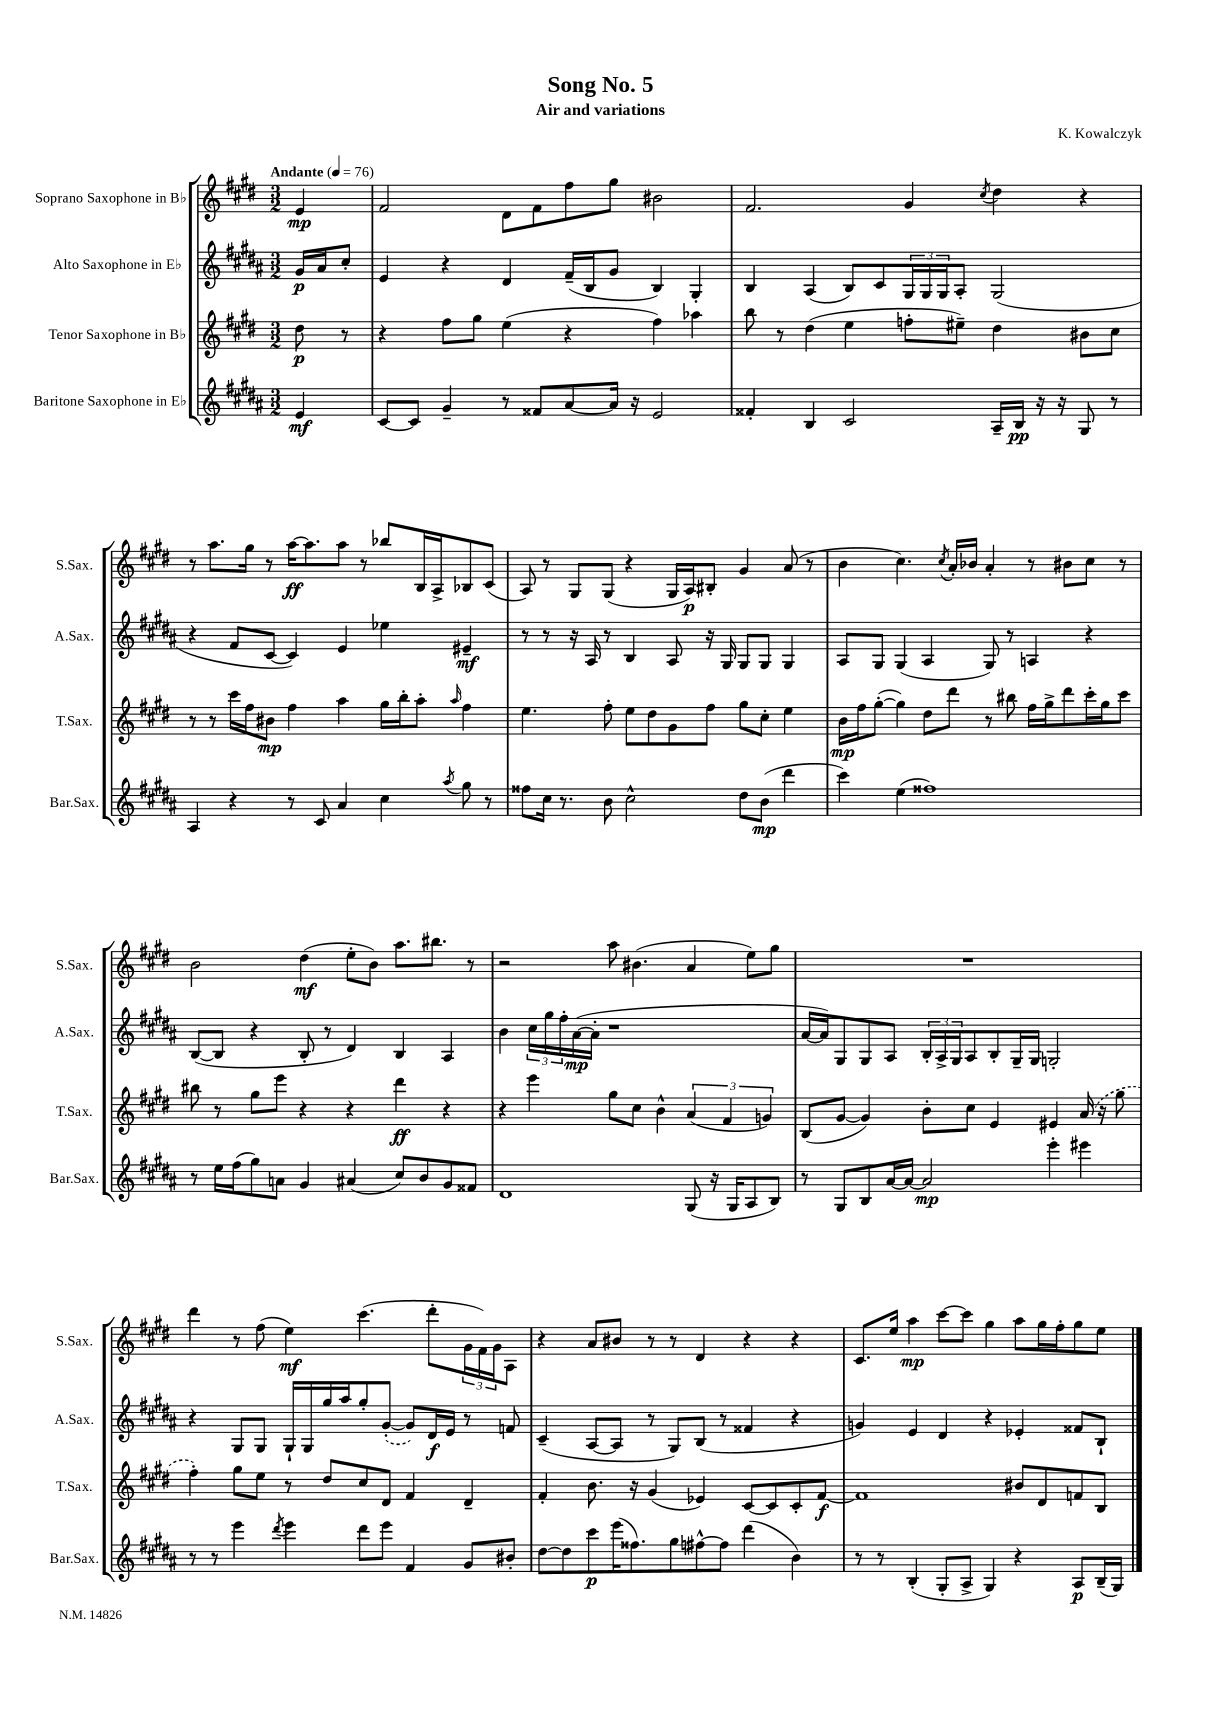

**kern	**kern	**kern	**kern
*staff4	*staff3	*staff2	*staff1
*clefG2	*clefG2	*clefG2	*clefG2
*k[f#c#g#d#a#]	*k[f#c#g#d#]	*k[f#c#g#d#a#]	*k[f#c#g#d#]
*M3/2	*M3/2	*M3/2	*M3/2
*MM76	*MM76	*MM76	*MM76
4e/	8dd#\	16g#/LL	4e/
.	.	16a#/J	.
.	8r	8cc#'/J	.
=	=	=	=
[8c#/L	4r	4e/	2f#/
8c#/]J	.	.	.
4g#~/	8ff#\L	4r	.
.	8gg#\J	.	.
8r	(4ee\	4d#/	8d#\L
8f##/L	.	.	8f#\
[8a#/	4r	(16f#~/LL	8ff#\
.	.	16B/J	.
16a#/]Jk	.	8g#/J	8gg#\J
16r	.	.	.
2e/	4ff#\)	4B/)	2b#\
.	4aa-\	4G#'/	.
=	=	=	=
4f##'/	8bb\	4B/	2.f#/
.	8r	.	.
4B/	(4dd#\	(4A#/	.
2c#/	4ee\	8B/L)	.
.	.	8c#/	.
.	8ff'\L	24G#/L	4g#/
.	.	24G#/	.
.	.	24G#/J	.
.	8ee#~\J)	8A#'/J	.
.	.	.	8qcc#/
16A#~/LL	4dd#\	(2G#/	4dd#\
16B/JJ	.	.	.
16r	.	.	.
16r	.	.	.
8G#/	8b#\L	.	4r
8r	8cc#\J	.	.
=	=	=	=
4A#/	8r	4r	8r
.	8r	.	8.aa\L
4r	16ccc#\LL	8f#/L	.
.	16ff#\J	.	16gg#\Jk
.	8b#\J	[8c#/J	8r
8r	4ff#\	4c#/])	[16aa\LK
.	.	.	8.aa\]
8c#/	.	.	.
4a#/	4aa\	4e/	8aa\J
.	.	.	8r
4cc#\	16gg#\LL	4ee-\	8bb-/L
.	16bb'\J	.	.
.	8aa'\J	.	16B/L
.	.	.	16A^/J
8qaa#/	16qqaa/	.	.
8gg#\	4ff#\	4e#~/	8B-/
8r	.	.	(8c#/J
=	=	=	=
8ff##\L	4.ee\	8r	8A/)
16cc#\Jk	.	8r	8r
8.r	.	.	.
.	.	16r	8G#/L
.	.	16A#/	.
8b\	8ff#'\	8r	(8G#/J
2cc#^^\	8ee\L	4B/	4r
.	8dd#\	.	.
.	8g#\	8A#/	16G#/LL
.	.	.	16A/J)
.	8ff#\J	16r	8B#'/J
.	.	16G#/	.
8dd#\L	8gg#\L	8G#/L	4g#/
(8b\J	8cc#'\J	8G#/J	.
4ddd#\	4ee\	4G#/	(8a/
.	.	.	8r
=	=	=	=
4ccc#\)	16b\LL	8A#/L	4b\
.	16ff#\J	.	.
.	([8gg#'\J	8G#/J	.
(4ee\	4gg#\])	(4G#/	4.cc#\)
1ff##)	8dd#\L	4A#/	.
.	.	.	8qcc#/
.	8ddd#\J	.	16a'/LL
.	.	.	16b-/JJ
.	8r	8G#/)	4a'/
.	8bb#\	8r	.
.	16ff#\LL	4A/	8r
.	16gg#^\J	.	.
.	8ddd#\	.	8b#\L
.	16ccc#'\L	4r	8cc#\J
.	16gg#\J	.	.
.	8ccc#\J	.	8r
=	=	=	=
8r	8bb#\	([8B/L	2b\
16ee\LL	8r	8B/]J	.
(16ff#\J	.	.	.
8gg#\)	8gg#\L	4r	.
8a\J	8eee\J	.	.
4g#/	4r	8B'/	(4dd#\
.	.	8r	.
(4a#/	4r	4d#/)	8ee'\L
.	.	.	8b\J)
8cc#/L)	4ddd#\	4B/	8.aa\L
8b/	.	.	.
.	.	.	8.bb#\J
8g#/	4r	4A#/	.
8f##/J	.	.	8r
=	=	=	=
1d#	4r	4b\	2r
.	4eee\	24cc#\LL	.
.	.	24gg#\	.
.	.	24ff#'\	.
.	.	([16a#\	.
.	.	16a#'\]JJ	.
.	8gg#\L	1r	8aa\
.	8cc#\J	.	(4.b#\
.	4b^^\	.	.
(8G#/	(6a/	.	4a/
16r	.	.	.
.	6f#/	.	.
16G#/LK	.	.	.
8A#/	.	.	8ee\L)
.	6g/)	.	.
8B/J)	.	.	8gg#\J
=	=	=	=
8r	(8B/L	[16a#/LL	1.r
.	.	16a#/]J)	.
8G#/L	[8g#/J	8G#/	.
8B/	4g#/])	8G#/	.
[16a#/L	.	8A#/J	.
16a#/_JJ	.	.	.
2a#/]	8b'\L	24B'/LL	.
.	.	24A#^/	.
.	.	24G#/J	.
.	8cc#\J	8A#/	.
.	4e/	8B'/	.
.	.	16G#~/L	.
.	.	16G#/JJ	.
4eee'\	4e#/	2G'/	.
4eee#\	(16a/	.	.
.	16r	.	.
.	8gg#\	.	.
=	=	=	=
8r	4ff#'\)	4r	4ddd#\
8r	.	.	.
4eee\	8gg#\L	8G#/L	8r
.	8ee\J	8G#/J	(8ff#\
8qddd#/	.	.	.
4eee\	8r	16G#`/LL	4ee\)
.	.	16G#/	.
.	8dd#/L	16gg#/	.
.	.	16aa#/J	.
8ddd#\L	8cc#/	8gg#'/	(4.ccc#\
8eee\J	8d#/J	([8g#'/J	.
4f#/	4f#/	8g#/]L)	.
.	.	16d#/L	8ddd#'\L
.	.	16e/JJ	.
8g#/L	4d#~/	8r	24g#\L
.	.	.	24f#\)
.	.	.	24g#\J
8b#'/J	.	8f/	8A\J
=	=	=	=
[8dd#\L	4f#'/	(4c#~/	4r
8dd#\]	.	.	.
8ccc#\	8.b\	[8A#/L	8a/L
(16eee\K	.	8A#/]J	8b#/J
8.ff##\)	16r	.	.
.	(4g#/	8r	8r
8gg#\	.	8G#/L)	8r
[8ff#^^\	4e-/)	(8B/J	4d#/
8ff#\]J	.	8r	.
(4ddd#\	[8c#/L	4f##/	4r
.	8c#/]	.	.
4b\)	8c#'/	4r	4r
.	[8f#/J	.	.
=	=	=	=
8r	1f#]	4g/)	8.c#/L
8r	.	.	.
.	.	.	16ee/Jk
(4B'/	.	4e/	4aa\
8G#'/L	.	4d#/	[8ccc#\L
8A#^/J	.	.	8ccc#\]J
4G#/)	.	4r	4gg#\
4r	8b#/L	4e-'/	8aa\L
.	8d#/	.	16gg#\L
.	.	.	16ff#'\J
8A#/L	8f/	8f##/L	8gg#\
(16B~/L	8B/J	8B`/J	8ee\J
16G#/JJ)	.	.	.
==	==	==	==
*-	*-	*-	*-
